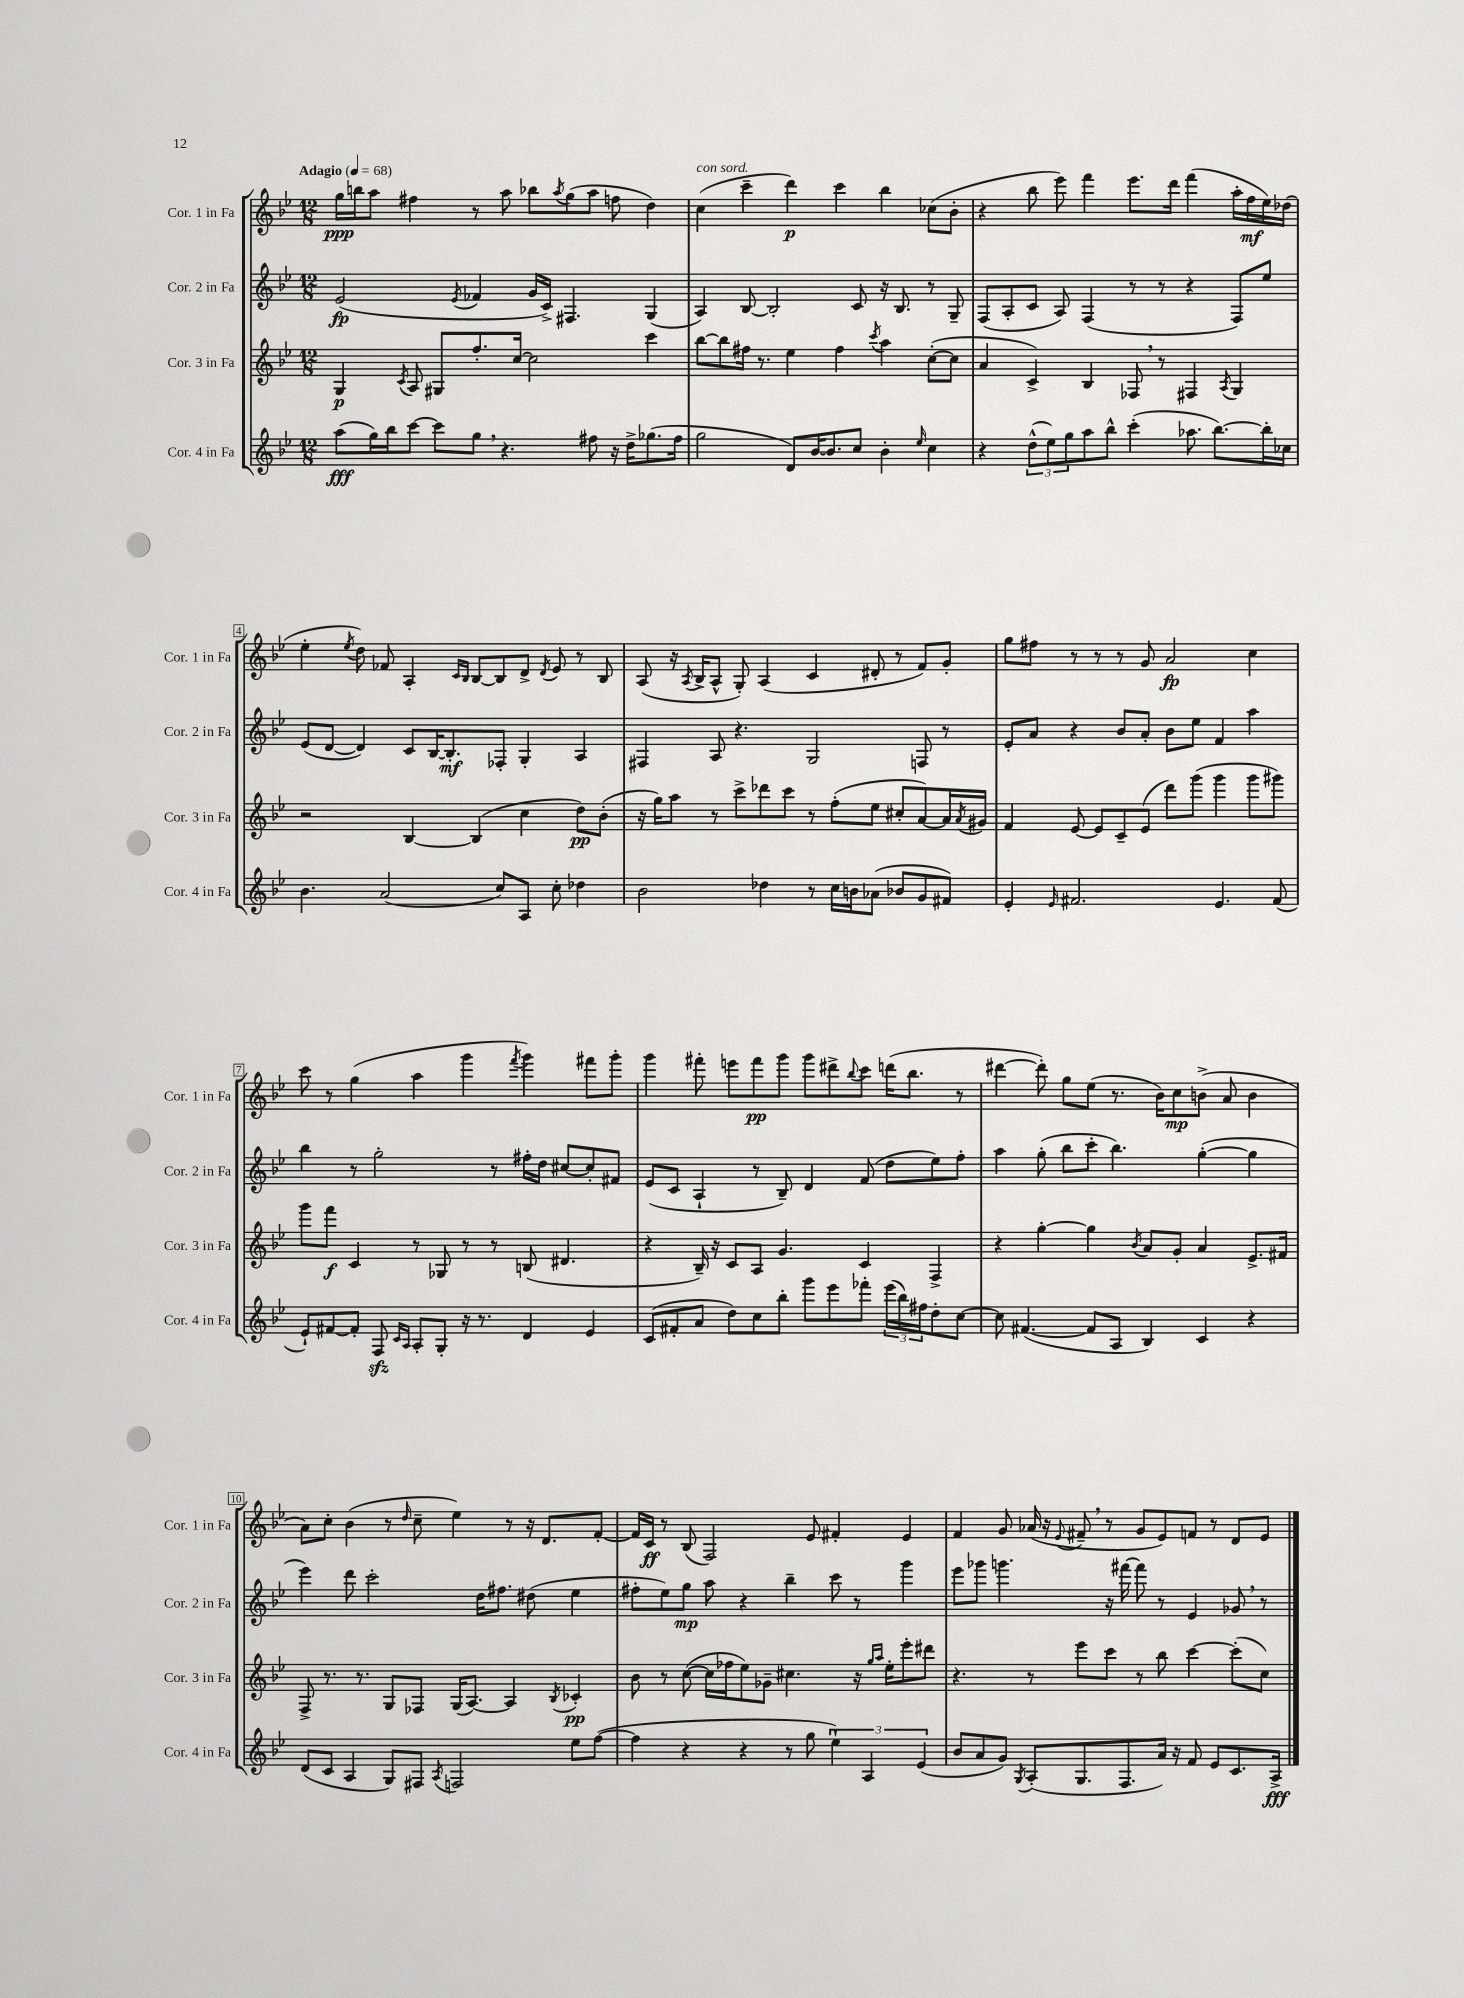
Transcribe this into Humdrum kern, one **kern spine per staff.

**kern	**kern	**kern	**kern
*staff4	*staff3	*staff2	*staff1
*clefG2	*clefG2	*clefG2	*clefG2
*k[b-e-]	*k[b-e-]	*k[b-e-]	*k[b-e-]
*M12/8	*M12/8	*M12/8	*M12/8
*MM68	*MM68	*MM68	*MM68
(8aa	4G	(2e-	16gg
.	.	.	16bb
16gg)	.	.	8aa
16bb-	.	.	.
.	8qc	.	.
[8ccc	8A	.	4ff#
8ccc]	8G#	.	.
.	.	8qe-	.
8gg	8.ff'	4f-	8r
4.r	.	.	8aa
.	[16cc	.	.
.	2cc]	16g	8bb-
.	.	16c^)	.
.	.	.	8qaa
.	.	4.F#	(8gg
8ff#	.	.	8aa
16r	.	.	8ff
16dd^	.	.	.
(8.gg-	4ccc	(4G	4dd)
16ff#	.	.	.
=	=	=	=
2gg	[8bb-	4A)	(4cc
.	8bb-]	.	.
.	16ff#	[8B-	4ccc~
.	8.r	.	.
.	.	2B-']	.
8d)	4ee-	.	4ddd)
[16b-	.	.	.
8.b-]	.	.	.
.	4ff#	.	4ccc
8cc	.	8c	.
.	8qccc	.	.
4b-'	4aa	16r	4bb-
.	.	8.B-	.
16qqee-	.	.	.
4cc	([8cc'	8r	(8cc-
.	8cc]	8G~	8b-'
=	=	=	=
4r	4a	(8F	4r
.	.	8A'	.
(12dd^^	4c^)	8c	8bb-
12ee-)	.	.	.
.	.	8A)	8eee-)
12gg	.	.	.
8aa	4B-	(4F	4fff
8bb-^^	.	.	.
(4ccc'	8F-	8r	8.eee-
.	8r	8r	.
.	.	.	16ddd
8.aa-	4F#	4r	(4fff
[8.bb-)	.	.	.
.	8qA	.	.
.	4G	8F)	16aa'
.	.	.	16ff
16bb-']	.	8ee-	16ee-)
16cc-	.	.	(16dd-
=	=	=	=
4.b-	2r	(8e-	4ee-'
.	.	[8d	.
.	.	.	8qee-
.	.	4d])	8dd)
(2a	.	.	8f-
.	[4B-	8c	4A'
.	.	[16B-	.
.	.	8.B-']	.
.	.	.	16qqc
.	.	.	16qqB-
.	(4B-]	.	[8B-
8cc)	.	8F-'	8B-]
8A	4cc	4G'	8d^
.	.	.	8qd
8cc'	.	.	8e-
4dd-	8dd)	4A	8r
.	(8b-'	.	8B-
=	=	=	=
2b-	16r	4F#	(8A
.	16gg)	.	.
.	8aa	.	16r
.	.	.	8qA
.	.	.	16B-^
.	8r	8A	8A^^
.	8ccc^	4.r	8G')
4dd-	8ddd-	.	(4A
.	8ccc	.	.
8r	8r	2G	4c
16cc	(8ff'	.	.
16b	.	.	.
(8a-	8ee-	.	8d#'
8b-	8cc#'	.	8r
8g	[8a)	8F	8f)
8f#)	16a]	8r	8g'
.	8qa	.	.
.	16g#	.	.
=	=	=	=
4e-'	4f	8e-'	8gg
.	.	8a	8ff#
16qqe-	.	.	.
2.f#	[8e-	4r	8r
.	8e-]	.	8r
.	8c~	8b-	8r
.	(8e-	8a'	8g
.	8ddd)	8b-	2a
.	(8ggg	8ee-	.
4.e-	4ggg	4f	.
.	8ggg	4aa	4cc
(8f#	8ggg#)	.	.
=	=	=	=
8e-`)	8ggg	4bb-	8ccc
[8f#	8fff	.	8r
8f#']	4c	8r	(4gg
8F	.	2gg'	.
16qqc	.	.	.
16qqA	.	.	.
8A'	8r	.	4aa
8G'	8G-	.	.
16r	8r	.	4ggg
8.r	.	.	.
.	8r	8r	.
.	.	.	8qfff
4d	(8B	16ff#'	4ggg)
.	.	16dd	.
.	4.d#	[8cc#	.
4e-	.	8cc#']	8fff#
.	.	8f#	8ggg'
=	=	=	=
(8c	4r	(8e-	4ggg
8f#'	.	8c	.
8a	16B-~)	4A`	8fff#'
.	16r	.	.
8dd)	8c	.	8eee
8cc	8A	8r	8fff#
8bb-'	4.g	8B-~)	8ggg
8ggg	.	4d	8ggg
8eee-	.	.	8ddd#^
.	.	.	8qqbb-
8fff-'	4c	(8f	8ccc
(24eee-	.	8dd	(16ddd
24bb-)	.	.	.
.	.	.	8.bb-
24ff#	.	.	.
8dd'	4F^	8ee-)	.
[8cc	.	8ff'	8r
=	=	=	=
8cc]	4r	4aa	[4ddd#
([4.f#	.	.	.
.	[4gg'	(8gg'	8ddd#'])
.	.	8bb-	8gg
8f#]	4gg]	8ccc'	(8ee-
8A	.	4.bb-)	8.r
.	8qb-	.	.
4B-)	8a	.	.
.	.	.	16b-)
.	8g'	.	8cc
4c	4a	([4gg'	(8b^
.	.	.	8a
4r	8.e-^	4gg]	4b
.	16f#	.	.
=	=	=	=
(8d	8F^	4eee-)	8a)
8c	8.r	.	8cc'
4A	.	8ddd	(4b-
.	8.r	.	.
.	.	2ccc'	.
8G)	8G	.	8r
.	.	.	16qqdd
8F#	8F-	.	8cc~
8qA	.	.	.
2F	(16G	.	4ee-)
.	[8.A)	.	.
.	.	16dd	.
.	.	8.ff#	.
.	4A]	.	8r
.	.	(8dd#	16r
.	.	.	8.d
.	8qB-	.	.
8ee-	4c-'	4ee-	.
([8ff	.	.	[8f'
=	=	=	=
4ff]	8b-	8ff#'	16f]
.	.	.	16c
.	8r	8ee-)	8r
4r	([8cc	8gg	(8B-
.	16cc]	8aa	2F)
.	16ff-	.	.
4r	8ee-)	4r	.
.	8g-~	.	.
8r	4.cc#	4bb-~	.
8gg	.	.	8e-
6ee-`)	.	8ccc	4f#'
.	16r	8r	.
6A	.	.	.
.	16qqgg	.	.
.	16qqaa	.	.
.	16ee-'	.	.
.	8eee-'	4ggg	4e-
(6e-	.	.	.
.	8ddd#	.	.
=	=	=	=
8b-	4.r	8eee-	4f
8a	.	8ggg-	.
8g)	.	4.ggg	8g
8qG	.	.	.
(8A'	8r	.	(16a-
.	.	.	16r
.	.	.	8qqe-
8.G	8eee-	.	8f#~
.	8ccc	16r	8r
8.F	.	[16fff#	.
.	8r	8fff#]	8g
16a)	8bb-	8r	8e-)
16r	.	.	.
8f	[4ccc	4e-	8f
8e-	.	.	8r
8.c	(8ccc']	8g-	8d
.	8cc)	8r	8e-
16A^	.	.	.
==	==	==	==
*-	*-	*-	*-
